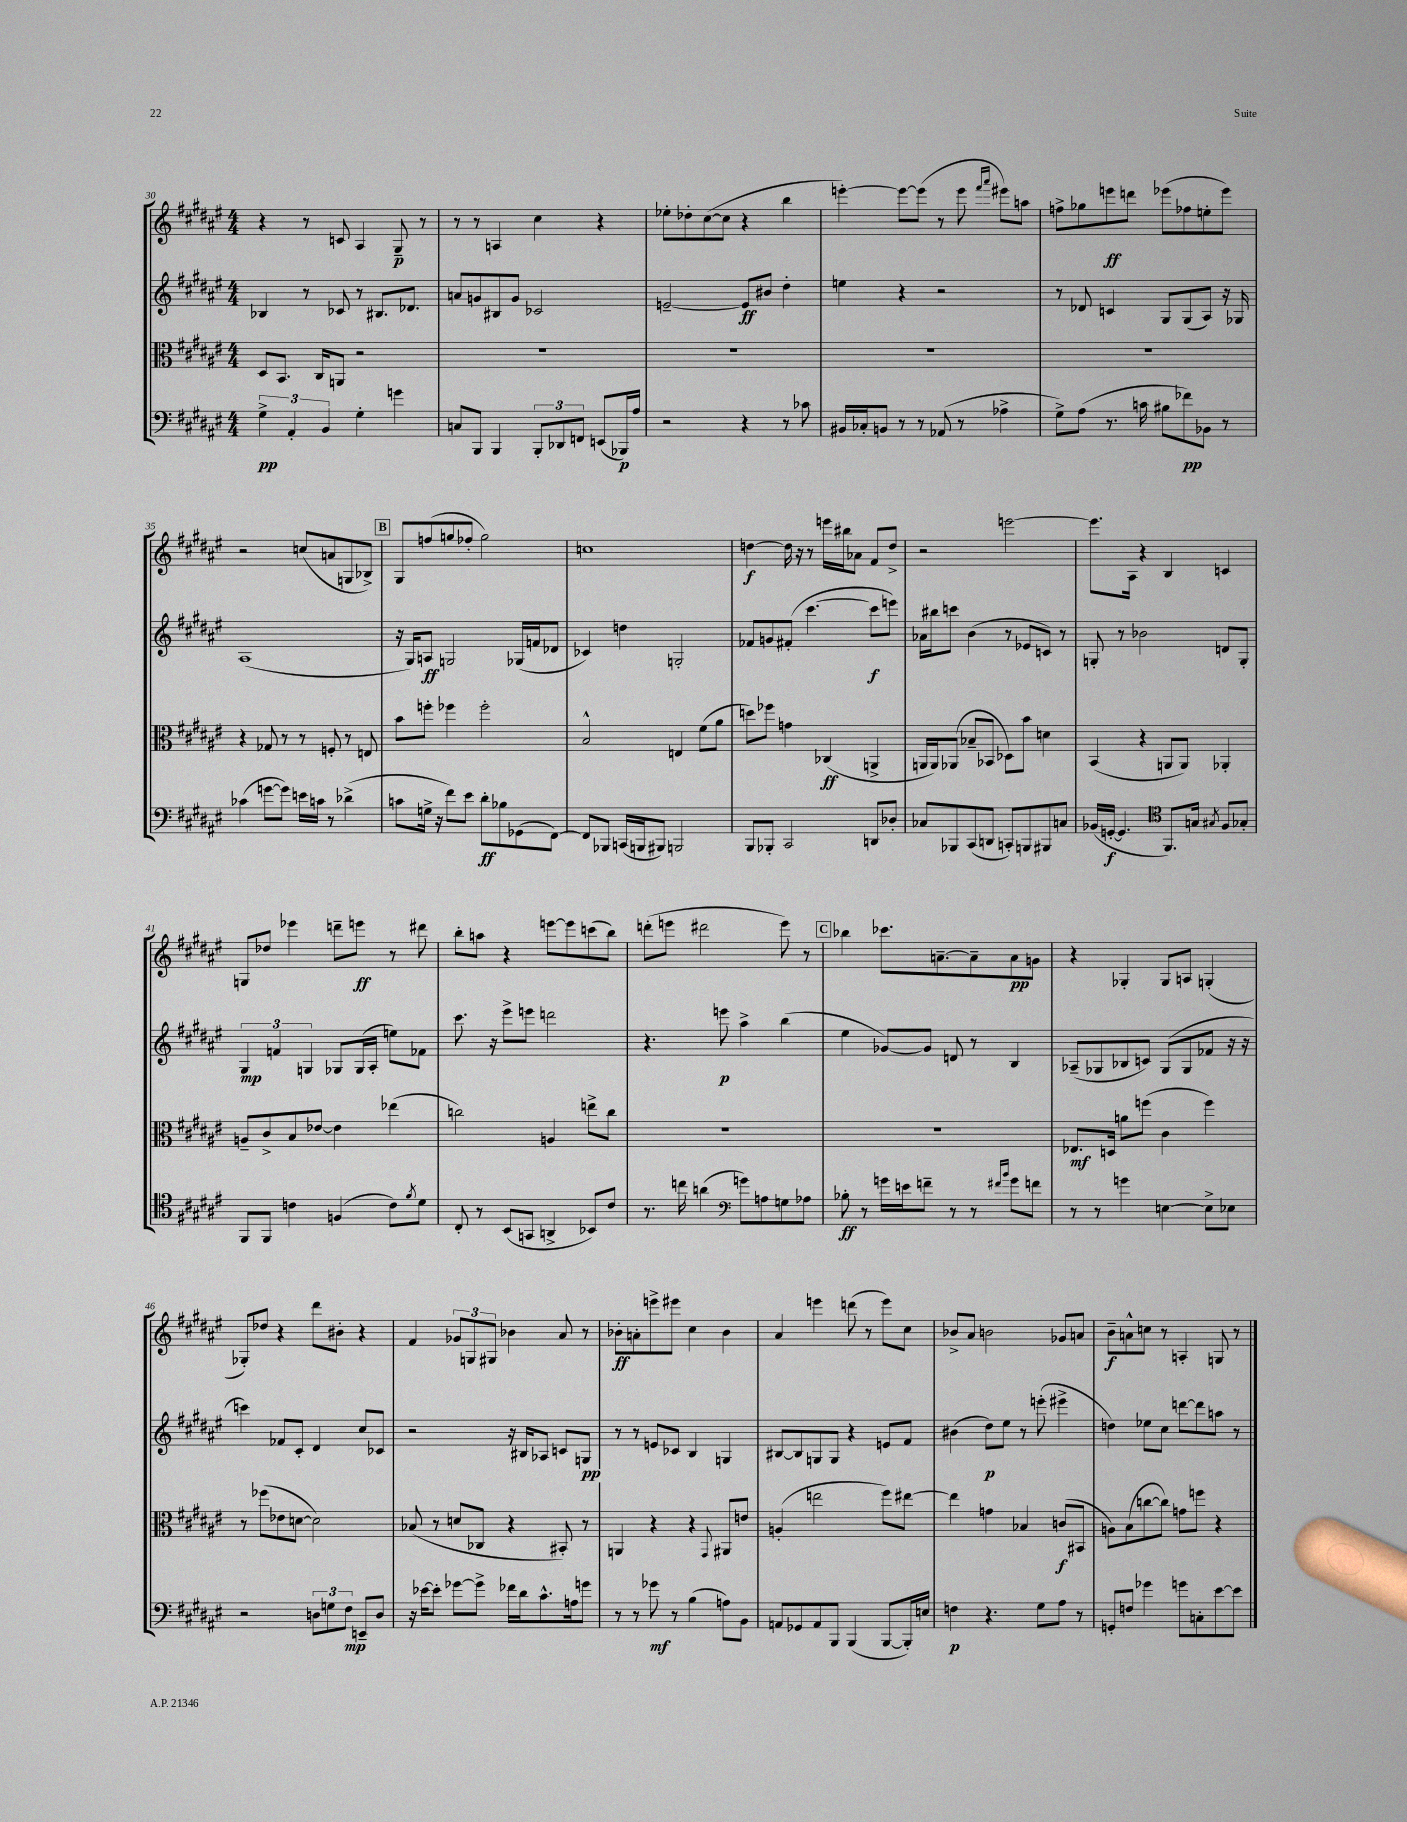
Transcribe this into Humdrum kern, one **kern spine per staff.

**kern	**kern	**kern	**kern
*staff4	*staff3	*staff2	*staff1
*clefF4	*clefC3	*clefG2	*clefG2
*k[f#c#g#d#a#e#]	*k[f#c#g#d#a#e#]	*k[f#c#g#d#a#e#]	*k[f#c#g#d#a#e#]
*M4/4	*M4/4	*M4/4	*M4/4
6G#^\	8D#/L	4B-/	4r
.	8.BB/J	.	.
6AA#'/	.	.	.
.	.	8r	8r
.	16C#/LK	.	.
6BB/	.	.	.
.	8AA/J	8c-/	8c/
4G#'\	2r	8r	4A#/
.	.	8.B#/L	.
4g\	.	.	8G#~/
.	.	8.d-/J	.
.	.	.	8r
=	=	=	=
8C/L	1r	8a/L	8r
8BBB/J	.	8g/	8r
4BBB/	.	8B#/	4A/
.	.	8g/J	.
12BBB'/L	.	2c-/	4cc#\
12DD-/	.	.	.
12FF/J	.	.	.
(8EE/L	.	.	4r
16BBB-/L)	.	.	.
16A#/JJ	.	.	.
=	=	=	=
2r	1r	[2e~/	8ee-'\L
.	.	.	8dd-'\
.	.	.	([8cc#\
.	.	.	8cc#\]J
4r	.	8e/]L	4r
.	.	8b#/J	.
8r	.	4dd#'\	4bb\
8c-\	.	.	.
=	=	=	=
16BB#/LL	1r	4ee\	[4eee'\)
16C-'/J	.	.	.
8BB/J	.	.	.
8r	.	4r	8eee\_L
8r	.	.	(8eee\]J
(8AA-/	.	2r	8r
8r	.	.	8eee\
.	.	.	16qqfff#/LL
.	.	.	16qqaaa#/JJ
4A-^\	.	.	8eee#\L)
.	.	.	8aa\J
=	=	=	=
8G#^\L)	1r	8r	8ff^\L
(8A#\J	.	8d-/	8gg-\
8.r	.	4c/	8eee\
.	.	.	8ddd\J
16c\	.	.	.
8B#\L	.	8G#/L	(8eee-\L
8f-\)	.	(8G#/	8ff-\
8BB-\J	.	8A#/J)	8ee'\
8r	.	16r	8eee-\J)
.	.	16G-/	.
=	=	=	=
(4c-\	4r	(1A#	2r
[8g\L	8G-/	.	.
8g\]J)	8r	.	.
16e\LL	8r	.	(8cc/L
16c\JJ	.	.	.
8r	8F'/	.	8a/
(4d-^\	8r	.	8G/
.	8E/	.	8B-^/J)
=	=	=	=
8c\L	8b\L	16r	8G#/L
.	.	16G#/LK)	.
16G^\Jk	8ff'\J	8A/J	(8ff/
16r	.	.	.
8f#\L)	4ff-\	2G/	8gg/
8e#\J	.	.	8ff-'/J
8d#'\L	2ff-'\	.	2gg\)
8B-\	.	.	.
(8GG-\	.	(16G-/LL	.
.	.	16f/J	.
[8FF#\J)	.	8d-/J	.
=	=	=	=
8FF#/]L	2B^^/	4c-/)	1cc
8BBB-/J	.	.	.
(16CC/LL	.	4dd\	.
16BBB/J	.	.	.
8BBB#/J)	.	.	.
2BBB/	4E/	2G'/	.
.	(8f#\L	.	.
.	8a#\J	.	.
=	=	=	=
8BBB/L	8dd\L)	8f-/L	[4dd\
8BBB-'/J	8ff-\J	8g/	.
2CC#/	4g\	(8f#'/J	16dd\]
.	.	.	16r
.	.	[4.ccc#\	8r
.	(4C-/	.	16eee\LL
.	.	.	16bb#\J
.	.	.	8a-\J
8DD/L	4AA^/	8ccc#\]L	8f#/L
8D-'/J	.	8eee\J)	8dd^/J
=	=	=	=
8C-/L	16AA/LL	16a-\LL	2r
.	16AA/J)	16bb#\J	.
8BBB-/	(8AA-/J	8ccc\J	.
(8CC#/	8B-~/L	(4b\	.
8DD/J	8BB-/J	.	.
8CC'/L)	8D-\L)	8r	[2eee\
8BBB/	8b\J	8e-/L	.
8BBB#/	4d\	8c/J)	.
8C/J	.	8r	.
=	=	=	=
(16BB-/LL	(4BB/	8G'/	8.eee\]L
[16GG'/JJ	.	.	.
4.GG/]	.	8r	.
.	.	.	16A#\Jk
.	4r	2b-\	4r
*clefC4	*	*	*
8.FF#/L)	8AA/L	.	4B/
.	8AA/J)	.	.
16G/Jk	.	.	.
8qG#/	.	.	.
8F#/L	4AA-'/	8d/L	4c/
8G-'/J	.	8G'/J	.
=	=	=	=
8FF#/L	8A~/L	6G#/	8G/L
8FF#/J	8c#^/	.	8dd-/J
.	.	6f/	.
4c\	8B/	.	4eee-\
.	.	6G/	.
.	[8e-/J	.	.
(4F/	4e-\]	8G-/L	8ddd~\L
.	.	(16G-/L	8eee\J
.	.	16A#'/JJ	.
8c\L)	(4ee-\	8ee\L)	8r
8qf#/	.	.	.
8d#\J	.	8f-\J	8ddd#\
=	=	=	=
8C#'/	2cc\)	8.ccc#\	8bb'\L
8r	.	.	8aa\J
.	.	16r	.
(8BB/L	.	8eee#^\L	4r
8GG/J	.	8eee\J	.
4AA^/	4A/	2ddd\	[8eee\L
.	.	.	8eee\]
8BB-/L)	8ee^\L	.	(8ccc\
8c#/J	8cc\J	.	8bb\J)
=	=	=	=
8.r	1r	4.r	(8ddd'\L
.	.	.	8eee\J
16cc\	.	.	.
(4a\	.	.	2ddd#\
.	.	8eee\	.
*clefF4	*	*	*
8g\L)	.	4aa#^\	.
8A\	.	.	.
8G\	.	(4bb\	8eee\)
8A-\J	.	.	8r
=	=	=	=
8B-'\	1r	4ee#\	4bb-\
8r	.	.	.
16g\LL	.	[8g-/L)	8.ccc-\L
16e\J	.	.	.
8f~\J	.	8g-/]J	.
.	.	.	[8.a~\
8r	.	8d/	.
8r	.	8r	8a~\]
16qqf#/LL	.	.	.
16qqb/JJ	.	.	.
8g\L	.	4B/	8a\
8f\J	.	.	8g\J
=	=	=	=
8r	8.E-/L	(8A-~/L	4r
8r	.	8G-/	.
.	16D/Jk	.	.
4g\	8a\L	8B-/	4G-'/
.	(8ff\J	8c/J)	.
[4E\	4c#\	(8G-/L	8G-/L
.	.	8G-/	8A/J
8E^\]L	4ff\)	8f-/J	(4G'/
8E-\J	.	16r	.
.	.	16r	.
=	=	=	=
2r	8r	4ccc\)	8G-'/L)
.	(8ff-\L	.	8dd-/J
.	8e-\	8f-/L	4r
.	[8d\J	8c#'/J	.
12D\L	2d\])	4d#/	8ddd#\L
12G\	.	.	.
.	.	.	8b#'\J
12F#\J	.	.	.
8EE~/L	.	8cc#/L	4r
8D/J	.	8c-/J	.
=	=	=	=
16r	(8B-/	2r	4f#/
[16e-\LK	.	.	.
8e-'\]J	8r	.	.
[8g-\L	8d/L	.	12g-/L
.	.	.	12G/
8g-^\]J	8C-/J	.	.
.	.	.	12G#/J
16f-\LL	4r	16r	4b-\
16d#\J	.	16B#/LK	.
8.c#^^\	.	8A-/J	.
.	8BB#'/)	8c/L	8a#/
16A\k	.	.	.
8g\J	8r	8G/J	8r
=	=	=	=
8r	4AA/	8r	8b-'\L
8r	.	8r	8a'\
8g-\	4r	8e/L	8eee^\
8r	.	8c-/J	8eee#\J
(4B\	4r	4B/	4cc#\
.	8qqGG#/	.	.
8A\L)	8AA#/L	4G/	4b-\
8BB\J	8e/J	.	.
=	=	=	=
8AA/L	(4A'/	[8B#/L	4a#/
8GG-/	.	8B#/]	.
8AA/	2ee\	8G/	4eee\
8BBB/J	.	8G/J	.
(4BBB/	.	4r	(8ddd\
.	.	.	8r
[8BBB/L	8ff#\L)	8e/L	8eee\L)
16BBB'/]L)	[8ee#\J	8f#/J	8cc#\J
16E/JJ	.	.	.
=	=	=	=
4F\	4ee#\]	(4b#\	8b-^/L
.	.	.	8a#/J
4.r	4g\	8dd#\L)	2b\
.	.	8ee#\J	.
.	4B-/	8r	.
8G#\L	.	(8eee'\	.
8A#\J	(8c/L	4eee#^\	8g-/L
8r	8BB#/J	.	8a/J
=	=	=	=
8GG'/L	8A\L)	4dd\)	8b~\L
8F/J	(8B\	.	8a^^\
4g-\	[8cc\	8ee-\L	8cc\J
.	8cc\]J)	8cc#\J	8r
8g\L	8g\L	[8ddd\L	4A'/
8C'\	8ff\J	8ddd\]	.
[8e#\	4r	8aa\J	8G/
8e#\]J	.	8r	8r
==	==	==	==
*-	*-	*-	*-
